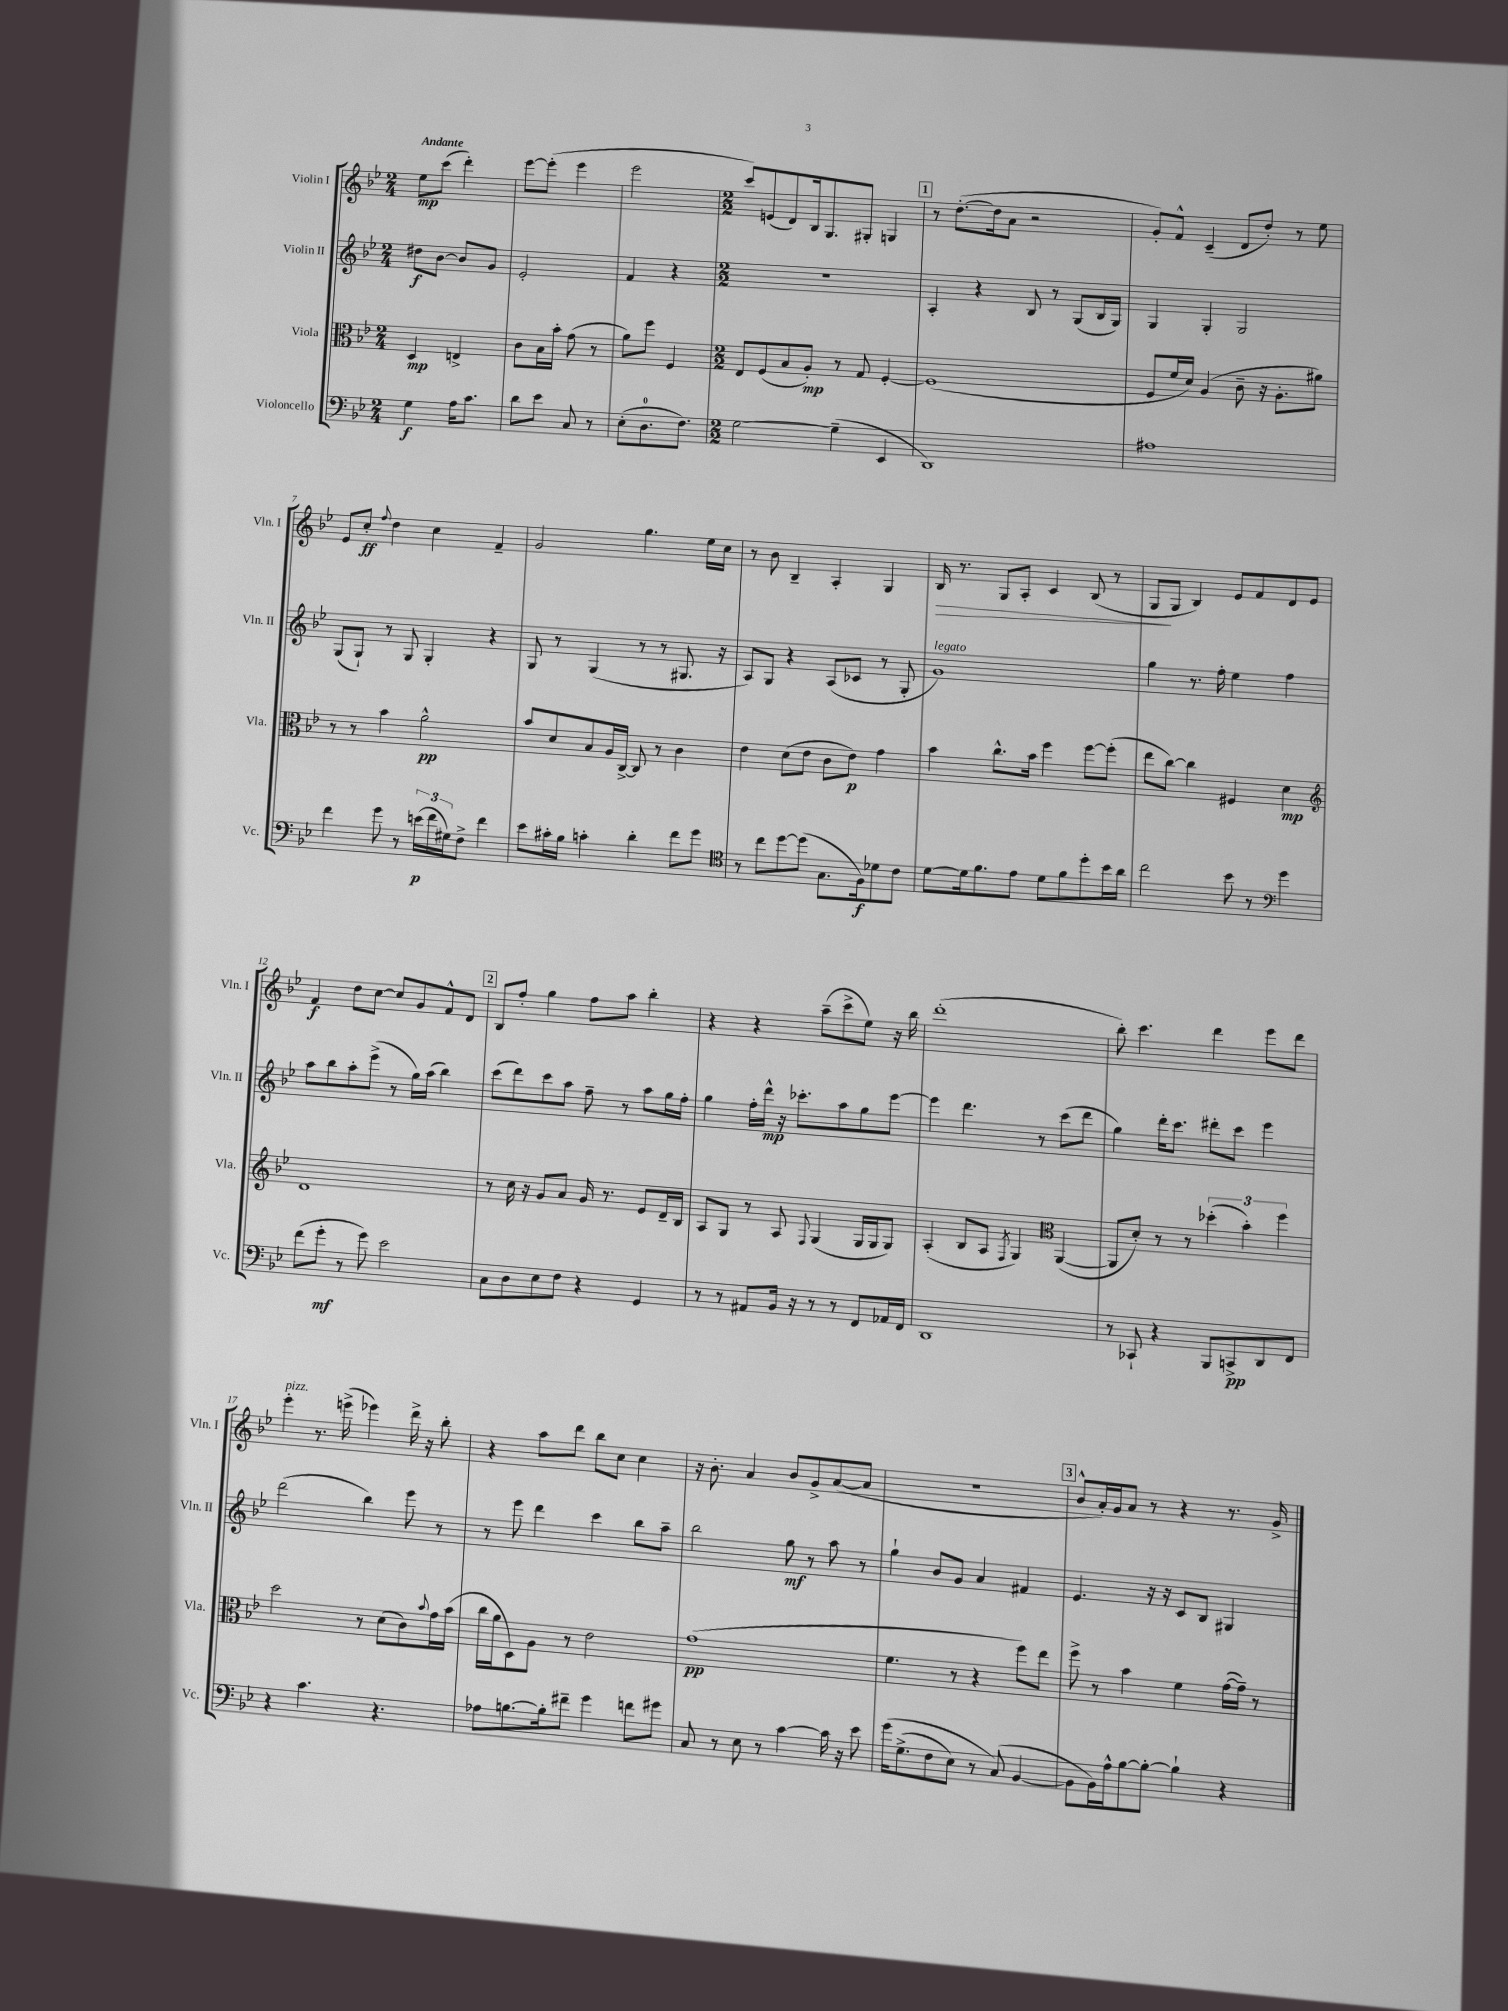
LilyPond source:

<<
\new StaffGroup <<
\new Staff = "s0" \with { instrumentName = "Violin I" shortInstrumentName = "Vln. I" } {
    \clef treble \key bes \major \numericTimeSignature \time 2/4 \tempo "Andante"
    ees''8\mp c'''8( d'''4-.) |
    ees'''8~ ees'''8-.( ees'''4 |
    ees'''2 |
    \numericTimeSignature \time 2/2 c'''8) e'8( d'8) bes16 g8. gis8-. g4 |
    \mark \markup { \box "1" } r8 d''8.~-.( d''16 a'8 r2 |
    g'8-.) f'8-^ c'4--( d'8 d''8-.) r8 ees''8 |
    ees'8 c''8-.\ff \appoggiatura { f''8 } d''4 c''4 f'4-- |
    g'2 g''4. ees''16 c''16 |
    r8 bes'8 bes4-- a4-. g4 |
    bes16\> r8. g8 a8-. c'4 bes8( r8 |
    g8\! g8 bes4) ees'8 f'8 d'8 ees'8 |
    f'4\f d''8 c''8~ c''8 g'8 f'8-^ d'8 |
    \mark \markup { \box "2" } bes8 f''8-. g''4 f''8 a''8 bes''4-. |
    r4 r4 a''8--( c'''8-> ees''8) r16 bes''16 |
    d'''1-.( |
    bes''8-.) c'''4. d'''4 ees'''8 d'''8 |
    ees'''4-.^\markup { \italic "pizz." } r8. e'''16->( ees'''4) d'''16-> r16 bes''8-. |
    r4 a''8 d'''8 bes''8 c''8 c''4 |
    r16 bes'8.-. a'4 bes'8 g'8-> a'8~( a'8 |
    R1 |
    \mark \markup { \box "3" } bes'8-^ a'16-.) g'16 a'8 r8 r4 r8. g'16-> \bar "|." |
}
\new Staff = "s1" \with { instrumentName = "Violin II" shortInstrumentName = "Vln. II" } {
    \clef treble \key bes \major \numericTimeSignature \time 2/4
    dis''8\f bes'8~ bes'8 g'8 |
    ees'2-. |
    f'4 r4 |
    \numericTimeSignature \time 2/2 R1 |
    \mark \markup { \box "1" } a4-. r4 bes8 r8 g8( bes16 g16) |
    g4 g4-. g2 |
    g8( g8-!) r8 g8 g4-. r4 |
    g8 r8 g4( r8 r8 gis8. r16 |
    a8) g8 r4 a8( ces'8 r8 g8-. |
    g'1^\markup { \italic "legato" }) |
    g''4 r8. f''16-. ees''4 f''4 |
    a''8 bes''8 a''8-. ees'''8->( r8 g''16) a''16( bes''4) |
    \mark \markup { \box "2" } c'''8( d'''8) c'''8 a''8 f''8-- r8 a''8 g''16 f''16-. |
    g''4 f''16-. d'''16-^\mp r16 ces'''8.-. a''8 g''8 ees'''8~ |
    ees'''4 d'''4. r8 c'''8( d'''8 |
    g''4) d'''16-. c'''8. dis'''8-. c'''8 ees'''4 |
    d'''2( bes''4) ees'''8 r8 |
    r8 ees'''8 d'''4 c'''4 bes''8 a''8-- |
    bes''2 g''8\mf r8 a''8 r8 |
    g''4-! bes'8 g'8 a'4 fis'4 |
    \mark \markup { \box "3" } ees'4. r16 r16 c'8 bes8 gis4 \bar "|." |
}
\new Staff = "s2" \with { instrumentName = "Viola" shortInstrumentName = "Vla." } {
    \clef alto \key bes \major \numericTimeSignature \time 2/4
    d4\mp e4-> |
    c'8 bes16 bes'16-. g'8( r8 |
    a'8) f''8 f4 |
    \numericTimeSignature \time 2/2 ees8 f8( bes8 a8-.\mp) r8 g8 f4~-. |
    \mark \markup { \box "1" } f1( |
    f8 f'16 d'16) a4( c'8-- r16 a8.-. ais'8) |
    r8 r8 bes'4 a'2-^\pp |
    bes'8 d'8 bes8 a16 c16~-> c8 r8 c'4 |
    ees'4 d'8( ees'8 c'8 ees'8\p) g'4 |
    bes'4 c''8.-^ bes'16 f''4 f''8~ f''8-.( |
    ees''8 c''8~) c''4 fis4 d'4\mp |
    \clef treble d'1 |
    \mark \markup { \box "2" } r8 c''16 r16 g'8 a'8 g'16 r8. ees'8 d'16-- bes16 |
    a8 g8 r8 a8 \appoggiatura { f8 } g4( g16 g16 g8) |
    a4-.( bes8 a8 \acciaccatura { f8 } g4) \clef alto a,4~( |
    a,8 d'8-.) r8 r8 \tuplet 3/2 { des''4-.( bes'4-.) f''4 } |
    d''2 r8 d'8( c'8) \appoggiatura { bes'8 } g'16 bes'16( |
    c''16 a'16 d8) a8 r8 ees'2 |
    g'1\pp( |
    f'4. r8 r4 f''8) ees''8 |
    \mark \markup { \box "3" } f''8-> r8 bes'4 f'4 g'16~( g'16--) r8 \bar "|." |
}
\new Staff = "s3" \with { instrumentName = "Violoncello" shortInstrumentName = "Vc." } {
    \clef bass \key bes \major \numericTimeSignature \time 2/4
    g4\f a16 c'8. |
    d'8 ees'8 c8 r8 |
    ees8-.( d8.-0 f8.) |
    \numericTimeSignature \time 2/2 g2~ g4--( ees,4 |
    \mark \markup { \box "1" } d,1) |
    ais1 |
    f'4 g'8 r8 \tuplet 3/2 { e'16\p( f'16 gis16) } f8-> f'4 |
    ees'8 cis'16-. bes16 c'4-. d'4-. f'8 g'8 |
    \clef tenor r8 c''8 d''8~ d''8( g8. f16\f) des'8 c'8 |
    d'8~ d'16 f'8. ees'8 d'8 f'8 d''8-. bes'16 a'16 |
    c''2 bes'8 r8 \clef bass g'4 |
    f'8( g'8-.\mf r8 g'8) ees'2 |
    \mark \markup { \box "2" } c8 d8 ees8 f8 r4 g,4 |
    r8 r8 ais,8 bes,16 r16 r8 r8 f,8 aes,16 f,16 |
    d,1 |
    r8 ces,8-! r4 bes,,8 c,8->\pp d,8 f,8 |
    r4 c'4. r4. |
    aes8 b8.~ b16-. fis'8-- g'4 f'8 gis'8 |
    c8 r8 ees8 r8 c'4~ c'16 r16 ees'8 |
    g'16\( g8.->( f8 ees8) r8 c8(\) bes,4~ |
    \mark \markup { \box "3" } bes,8 bes,16) a16-^ bes8~ bes8~-. bes4-! r4 \bar "|." |
}
>>
>>
